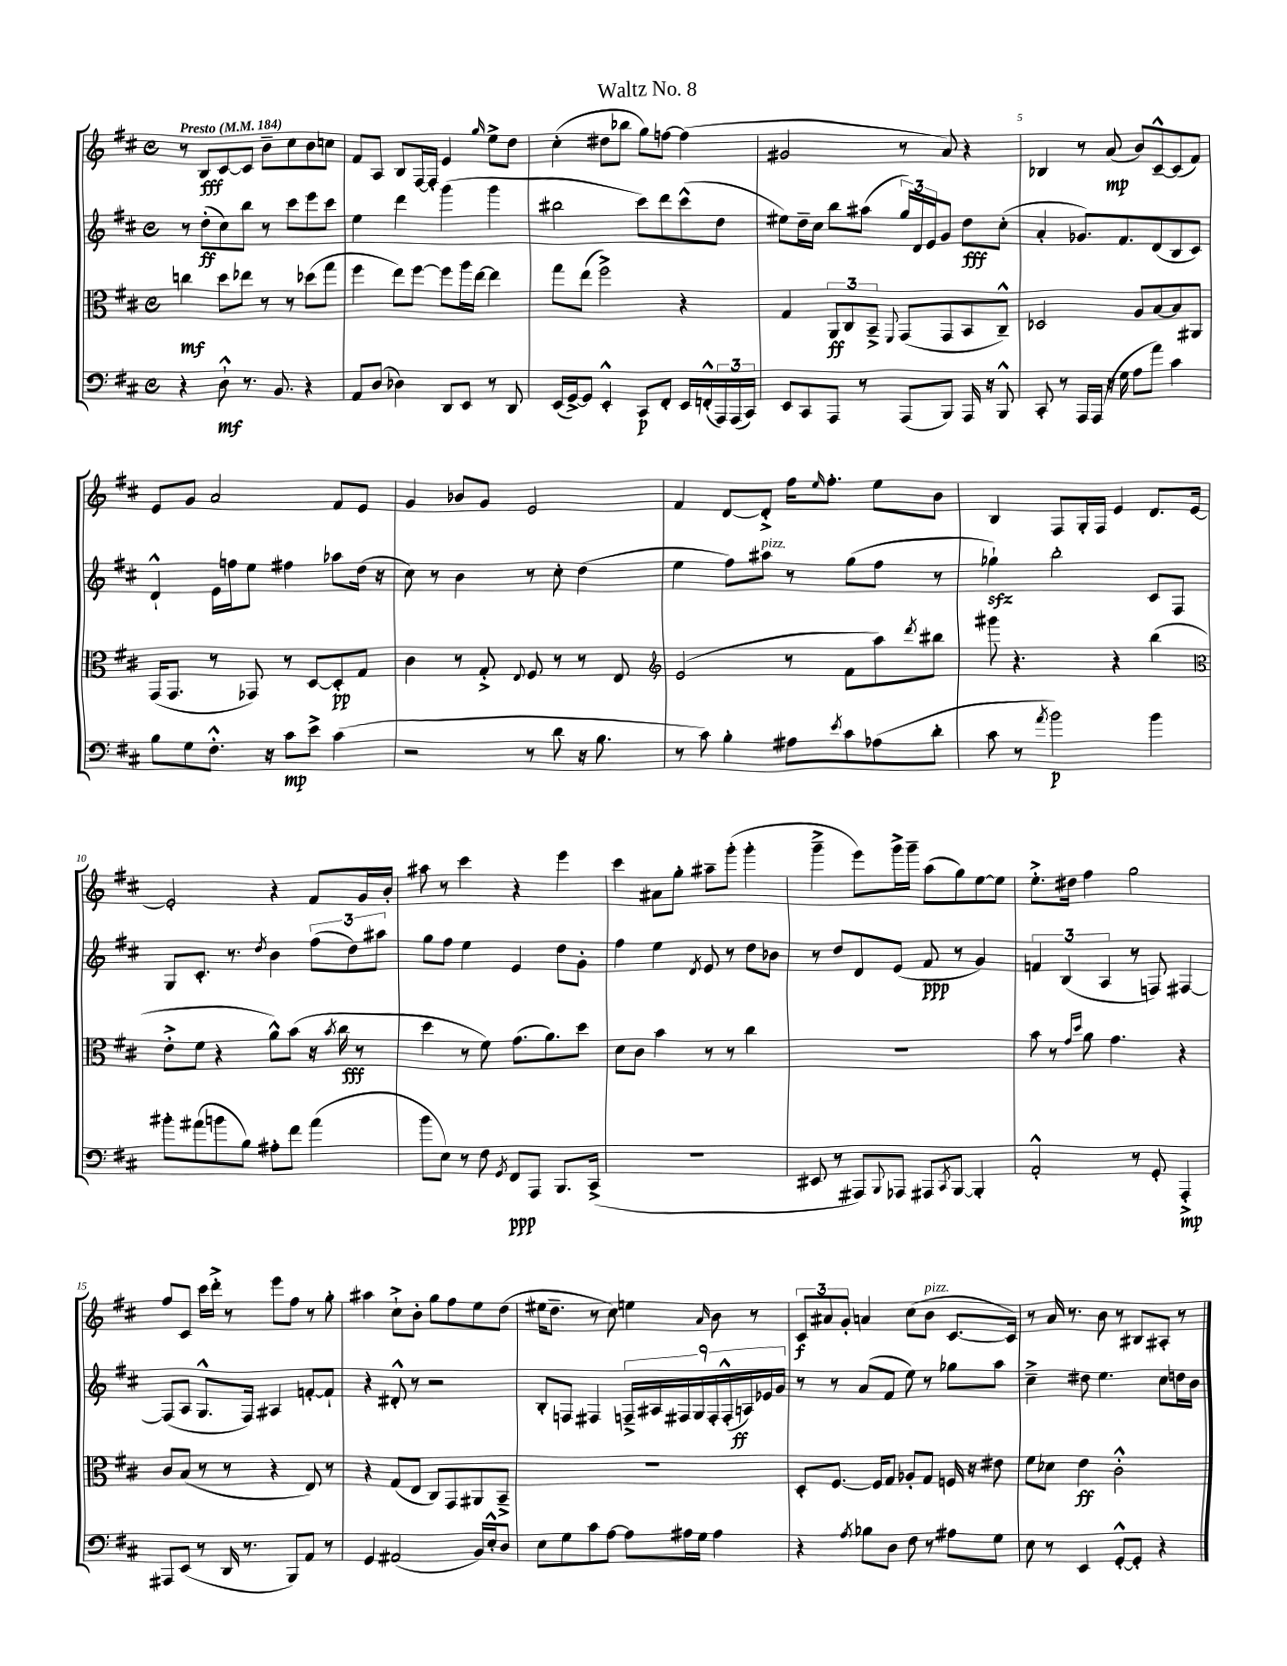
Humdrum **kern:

**kern	**dynam	**kern	**dynam	**kern	**dynam	**kern	**dynam
*part4	*part4	*part3	*part3	*part2	*part2	*part1	*part1
*staff4	*staff4	*staff3	*staff3	*staff2	*staff2	*staff1	*staff1
*clefF4	*	*clefC3	*	*clefG2	*	*clefG2	*
*k[f#c#]	*	*k[f#c#]	*	*k[f#c#]	*	*k[f#c#]	*
*M4/4	*	*M4/4	*	*M4/4	*	*M4/4	*
*met(c)	*	*met(c)	*	*met(c)	*	*met(c)	*
*MM184	*	*MM184	*	*MM184	*	*MM184	*
=1	=1	=1	=1	=1	=1	=1	=1
!	!	!	!	!	!	!LO:TX:a:B:t=Presto	!
4r	.	4ccn\	mf	8r	.	8r	.
.	.	.	.	(8dd'\L	ff	8B/L	fff
8D`^^\	mf	8dd\L	.	8cc#\)	.	[8c#/	.
8.r	.	8ee-X\J	.	8bb\J	.	8c#/J]	.
.	.	8r	.	8r	.	8b~\L	.
8.BB/	.	.	.	.	.	.	.
.	.	8r	.	8ccc#\L	.	8cc#\	.
4r	.	(8dd-X\L	.	8eee\	.	8b\	.
.	.	8gg\J	.	8ccc#\J	.	8ccn\J	.
=2	=2	=2	=2	=2	=2	=2	=2
8AA/L	.	4ff#\	.	4ee\	.	8f#/L	.
(8D/J	.	.	.	.	.	8A/J	.
4D-X\)	.	8ee\L)	.	4ddd\	.	8B/L	.
.	.	[8ff#\J	.	.	.	[16F#/L	.
.	.	.	.	.	.	16F#'/JJ]	.
8DD/L	.	8ff#\L]	.	(4ggg\	.	4e/	.
8EE/J	.	16aa\L	.	.	.	.	.
.	.	[16ee\JJ	.	.	.	.	.
.	.	.	.	.	.	16qqgg/	.
8r	.	4ee\]	.	4ggg\	.	8ee^\L	.
8DD/	.	.	.	.	.	8dd\J	.
=3	=3	=3	=3	=3	=3	=3	=3
(16EE/LL	.	8gg\L	.	2bb#X\	.	(4cc#'\	.
[16GG^/J)	.	.	.	.	.	.	.
8GG/J]	.	(8ee\J	.	.	.	.	.
4EE'^^/	.	2ff#^\)	.	.	.	8dd#X\L	.
.	.	.	.	.	.	8bb-X\J	.
8CC#/L	p	.	.	8ccc#\L)	.	8gg\L)	.
8FF#'/J	.	.	.	8ddd\	.	[8ffn\J	.
16EE/LL	.	4r	.	(8ccc#^^\	.	(4ff\]	.
(16FFn'^^/	.	.	.	.	.	.	.
24AAA/)	.	.	.	8dd\J	.	.	.
(24AAA/	.	.	.	.	.	.	.
24CC#/JJ)	.	.	.	.	.	.	.
=4	=4	=4	=4	=4	=4	=4	=4
8EE/L	.	4G/	.	8ee#X\L)	.	2g#X/	.
8CC#/	.	.	.	16dd~\L	.	.	.
.	.	.	.	16cc#\JJ	.	.	.
8AAA/J	.	12AA/L	ff	8bb\L	.	.	.
.	.	12C#/	.	.	.	.	.
8r	.	.	.	(8aa#X\J	.	.	.
.	.	12BB~^/J	.	.	.	.	.
.	.	8qqFF#/	.	.	.	.	.
(8AAA/L	.	(8GG/L	.	24gg/LL)	.	8r	.
.	.	.	.	24d/	.	.	.
.	.	.	.	24e/J	.	.	.
8BBB/J)	.	8GG/	.	8g/J	.	8a/)	.
16AAA/	.	8BB/	.	8dd\L	fff	4r	.
16r	.	.	.	.	.	.	.
8BBB^^/	.	8C#~^^/J)	.	(8cc#'\J	.	.	.
=5	=5	=5	=5	=5	=5	=5	=5
8CC#'/	.	2D-X/	.	4a'/	.	4B-X/	.
8r	.	.	.	.	.	.	.
16AAA/LL	.	.	.	8.g-X/L)	.	8r	.
(16AAA/JJ	.	.	.	.	.	.	.
16r	.	.	.	.	.	(8a/	mp
16G\	.	.	.	8.f#/	.	.	.
8A\L	.	8A/L	.	.	.	8b/L)	.
8a\J)	.	[8B/	.	(8d/	.	[8c#~^^/	.
4c#\	.	8B/]	.	8B/	.	(8c#/]	.
.	.	8AA#X/J	.	8c#/J)	.	8f#/J)	.
!!LO:LB:g=z
=6	=6	=6	=6	=6	=6	=6	=6
8B\L	.	(16GG/KL	.	4d`^^/	.	8e/L	.
.	.	8.GG/J	.	.	.	.	.
8G\	.	.	.	.	.	8g/J	.
8.F#'^^\J	.	8r	.	16e\LL	.	2a/	.
.	.	.	.	16ffn\J	.	.	.
.	.	8GG-X/)	.	8ee\J	.	.	.
16r	.	.	.	.	.	.	.
8c#\L	mp	8r	.	4ff#X\	.	.	.
8e^\J	.	[8D/L	.	.	.	.	.
(4c#\	.	8D'/]	pp	8aa-X\L	.	8f#/L	.
.	.	8G/J	.	(16dd\Jk	.	8e/J	.
.	.	.	.	16r	.	.	.
=7	=7	=7	=7	=7	=7	=7	=7
2r	.	4c#\	.	8cc#\)	.	4g/	.
.	.	.	.	8r	.	.	.
.	.	8r	.	4b\	.	8b-X/L	.
.	.	8G'^/	.	.	.	8g/J	.
.	.	8qqE/	.	.	.	.	.
8r	.	8F#/	.	8r	.	2e/	.
8d\	.	8r	.	8cc#'\	.	.	.
16r	.	8r	.	(4dd\	.	.	.
8.B\	.	.	.	.	.	.	.
.	.	8E/	.	.	.	.	.
=8	=8	=8	=8	=8	=8	=8	=8
*	*	*clefG2	*	*	*	*	*
8r	.	(2e/	.	4ee\	.	4f#/	.
8c#\)	.	.	.	.	.	.	.
4B'\	.	.	.	8ff#\L)	.	[8d/L	.
!	!	!	!	!LO:TX:a:i:t=pizz.	!	!	!
.	.	.	.	8aa#X\J	.	8d'^/J]	.
8A#X\L	.	8r	.	8r	.	16ff#\KL	.
.	.	.	.	.	.	16qqee/	.
.	.	.	.	.	.	8.ff#'\J	.
8qe/	.	.	.	.	.	.	.
8c#\	.	8f#\L	.	(8gg\L	.	.	.
(8A-X\	.	8aa\)	.	8ff#\J	.	8ee\L	.
.	.	8qddd/	.	.	.	.	.
8d'\J	.	8bb#X\J	.	8r	.	8b\J	.
=9	=9	=9	=9	=9	=9	=9	=9
8c#\	.	8ggg#X\	.	4gg-Xzz`\)	.	4B/	.
8r	.	4.r	.	.	.	.	.
8qa/	.	.	.	.	.	.	.
2b\)	p	.	.	2bb'\	.	8F#/L	.
.	.	.	.	.	.	16G'/L	.
.	.	.	.	.	.	16F#/JJ	.
.	.	4r	.	.	.	4e/	.
4b\	.	(4bb\	.	8c#/L	.	8.d/L	.
.	.	.	.	8F#/J	.	.	.
.	.	.	.	.	.	[16e/Jk	.
!!LO:LB:g=z
=10	=10	=10	=10	=10	=10	=10	=10
*	*	*clefC3	*	*	*	*	*
8b#X'\L	.	8e'^\L	.	8G/L	.	2e'/]	.
(8a#X\	.	8f#\J	.	8.c#'/J	.	.	.
8bn\	.	4r	.	.	.	.	.
.	.	.	.	8.r	.	.	.
8B\J)	.	.	.	.	.	.	.
.	.	.	.	8qdd/	.	.	.
8A#X'\L	.	8a^^\L)	.	4b\	.	4r	.
8f#\J	.	(8b\J	.	.	.	.	.
(4a#\	.	16r	.	(12ff#\L	.	8f#/L	.
.	.	8qb/	.	.	.	.	.
.	.	16cc#\	fff	.	.	.	.
.	.	.	.	12dd\)	.	.	.
.	.	8r	.	.	.	16g/L	.
.	.	.	.	12aa#X\J	.	.	.
.	.	.	.	.	.	16b'/JJ	.
=11	=11	=11	=11	=11	=11	=11	=11
8b\L	.	4dd\	.	8gg\L	.	8aa#X\	.
8E\J)	.	.	.	8ff#\J	.	8r	.
8r	.	8r	.	4ee\	.	4ccc#\	.
8F#\	.	8f#\)	.	.	.	.	.
8qGG/	.	.	.	.	.	.	.
8FF#/L	ppp	(8.g\L	.	4e/	.	4r	.
8AAA/J	.	.	.	.	.	.	.
.	.	8.a\)	.	.	.	.	.
8.BBB/L	.	.	.	8dd\L	.	4eee\	.
.	.	8dd\J	.	8g'\J	.	.	.
(16CC#^/Jk	.	.	.	.	.	.	.
=12	=12	=12	=12	=12	=12	=12	=12
1r	.	8d\L	.	4ff#\	.	4ccc#\	.
.	.	8c#\J	.	.	.	.	.
.	.	4b\	.	4ee\	.	8a#X\L	.
.	.	.	.	.	.	8gg'\J	.
.	.	.	.	8qd/	.	.	.
.	.	8r	.	8e/	.	8aa#X~\L	.
.	.	8r	.	8r	.	(8ggg'\J	.
.	.	4cc#\	.	8dd\L	.	4ggg'\	.
.	.	.	.	8b-X\J	.	.	.
=13	=13	=13	=13	=13	=13	=13	=13
8EE#X/	.	1r	.	8r	.	4ggg~^\	.
8r	.	.	.	8dd/L	.	.	.
8AAA#X/L)	.	.	.	8d/	.	8eee\L)	.
8qqBBB/	.	.	.	.	.	.	.
8AAA-X/J	.	.	.	(8e/J	.	16ggg^\L	.
.	.	.	.	.	.	16ggg~\JJ	.
8AAA#X/L	.	.	.	8f#/	ppp	(8aa\L	.
8qCC#/	.	.	.	.	.	.	.
[8BBB/J	.	.	.	8r	.	8gg\)	.
4BBB'/]	.	.	.	4g/)	.	[8ee\	.
.	.	.	.	.	.	8ee\J]	.
=14	=14	=14	=14	=14	=14	=14	=14
2AA'^^/	.	8b\	.	6fn/	.	8.ee'^\L	.
.	.	8r	.	.	.	.	.
.	.	.	.	(6B/	.	.	.
.	.	.	.	.	.	16dd#X\Jk	.
.	.	16qqg/LL	.	.	.	.	.
.	.	16qqdd/JJ	.	.	.	.	.
.	.	8a\	.	.	.	4ff#\	.
.	.	.	.	6A/	.	.	.
.	.	4.g\	.	.	.	.	.
8r	.	.	.	8r	.	2gg\	.
8GG'/	.	.	.	8Fn/)	.	.	.
4AAA'^/	mp	4r	.	[4F#X/	.	.	.
!!LO:LB:g=z
=15	=15	=15	=15	=15	=15	=15	=15
8AAA#X/L	.	8c#/L	.	(8F#/L]	.	8ff#/L	.
(8EE/J	.	(8B/J	.	8A/J	.	8c#/J	.
8r	.	8r	.	8.G^^/L	.	16ccc#\LL	.
.	.	.	.	.	.	16ddd'^\JJ	.
16DD/	.	8r	.	.	.	8r	.
8.r	.	.	.	16F#/Jk)	.	.	.
.	.	4r	.	4A#X/	.	8eee\L	.
8BBB/L)	.	.	.	.	.	8ff#\J	.
8AA/J	.	8E/)	.	[8fn'/L	.	8r	.
8r	.	8r	.	8f`/J]	.	8gg'\	.
=16	=16	=16	=16	=16	=16	=16	=16
4GG/	.	4r	.	4r	.	4aa#X\	.
(2AA#X/	.	(8G/L	.	8d#X'^^/	.	8cc#`^\L	.
.	.	8E/J	.	8r	.	8b'\J	.
.	.	8C#/L)	.	2r	.	8gg\L	.
.	.	8GG/	.	.	.	8ff#\	.
16BB/LL)	.	8AA#X/	.	.	.	8ee\	.
16E'^^/J	.	.	.	.	.	.	.
8D/J	.	8BB~^/J	.	.	.	(8dd\J	.
=17	=17	=17	=17	=17	=17	=17	=17
8E\L	.	1r	.	8B'/L	.	16ee#X\KL	.
.	.	.	.	.	.	8.dd~\J	.
8G\	.	.	.	8Fn/J	.	.	.
8c#\	.	.	.	4F#X/	.	8r	.
[8A\J	.	.	.	.	.	8cc#\)	.
8A\L]	.	.	.	18Fn~^/LL	.	4een\	.
.	.	.	.	18A#X/	.	.	.
.	.	.	.	18F#X/	.	.	.
16A#X\L	.	.	.	.	.	.	.
.	.	.	.	18G/	.	.	.
16G\JJ	.	.	.	.	.	.	.
.	.	.	.	18F#'/	.	.	.
.	.	.	.	.	.	16qqa/	.
4A#\	.	.	.	.	.	8b\	.
.	.	.	.	(18F#'^^/	.	.	.
.	.	.	.	18An/)	ff	.	.
.	.	.	.	.	.	8r	.
.	.	.	.	18e-X/	.	.	.
.	.	.	.	18g/JJ	.	.	.
=18	=18	=18	=18	=18	=18	=18	=18
4r	.	8D'/L	.	8r	.	12c#/L	f
.	.	.	.	.	.	12a#X/	.
.	.	[8.F#/J	.	8r	.	.	.
.	.	.	.	.	.	12g'/J	.
8qA/	.	.	.	.	.	.	.
8B-X\L	.	.	.	(8a/L	.	4an/	.
.	.	16F#/KL]	.	.	.	.	.
8D\J	.	8G/J	.	8f#/J	.	.	.
8F#\	.	8A-X'/L	.	8ee\)	.	(8cc#\L	.
!	!	!	!	!	!	!LO:TX:a:i:t=pizz.	!
8r	.	8G/J	.	8r	.	8b\J	.
8A#X\L	.	16Fn/	.	8gg-X\L	.	[8.c#/L	.
.	.	16r	.	.	.	.	.
8G\J	.	8e#X\	.	8aa\J	.	.	.
.	.	.	.	.	.	16c#/Jk])	.
=19	=19	=19	=19	=19	=19	=19	=19
8E\	.	8f#\L	.	4cc#~^\	.	8r	.
8r	.	8d-X\J	.	.	.	16a/	.
.	.	.	.	.	.	8.r	.
4EE/	.	4e\	ff	8dd#X\	.	.	.
.	.	.	.	4.ee\	.	8b\	.
[8GG'^^/L	.	2c#'^^\	.	.	.	8r	.
8GG'/J]	.	.	.	.	.	8B#X/L	.
4r	.	.	.	8cc#\L	.	8A#X'/J	.
.	.	.	.	16ddn\L	.	8r	.
.	.	.	.	16b\JJ	.	.	.
==	==	==	==	==	==	==	==
*-	*-	*-	*-	*-	*-	*-	*-
